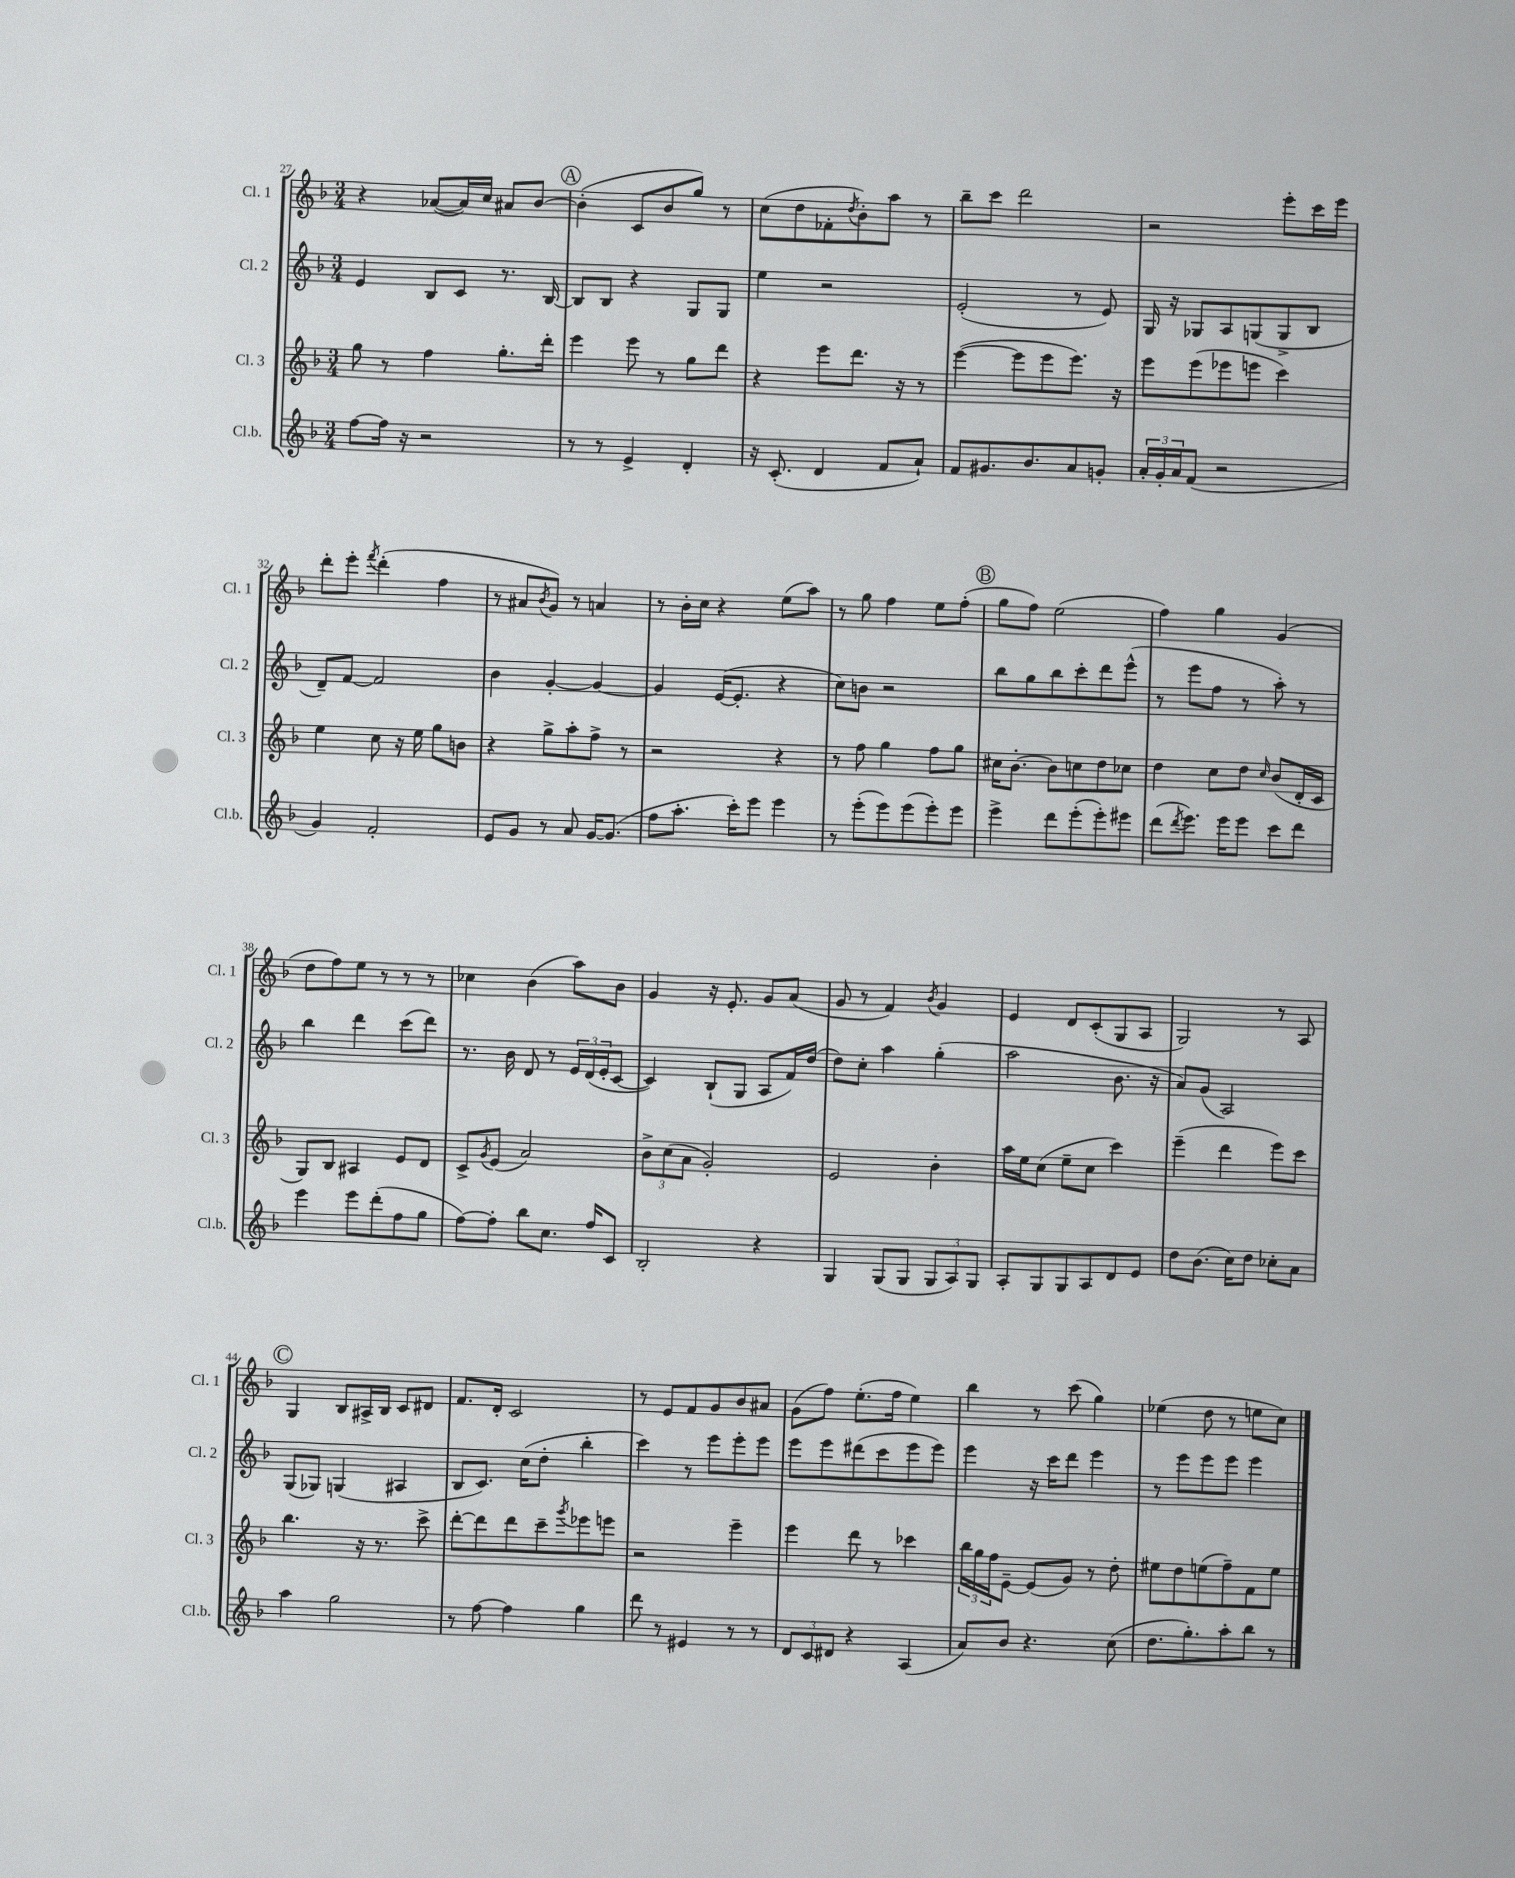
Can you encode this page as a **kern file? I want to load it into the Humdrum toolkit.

**kern	**kern	**kern	**kern
*staff4	*staff3	*staff2	*staff1
*clefG2	*clefG2	*clefG2	*clefG2
*k[b-]	*k[b-]	*k[b-]	*k[b-]
*M3/4	*M3/4	*M3/4	*M3/4
[8ff\L	8gg\	4e/	4r
16ff\]Jk	8r	.	.
16r	.	.	.
2r	4ff\	8B-/L	([8a-/L
.	.	8c/J	16a-/]L)
.	.	.	16cc/JJ
.	8.gg'\L	8.r	8a#/L
.	.	.	[8b-/J
.	16ddd'\Jk	[16B-/	.
=	=	=	=
8r	4eee\	8B-/]L	(4b-'\]
8r	.	8B-/J	.
4e^/	8eee\	4r	8c/L
.	8r	.	8b-/
4d'/	8gg\L	8G/L	8gg/J)
.	8ddd\J	8G/J	8r
=	=	=	=
16r	4r	4ee\	(8cc\L
(8.c'/	.	.	.
.	.	.	8dd\
4d/	8eee\L	2r	8f-'\
.	.	.	8qdd/
.	8.ddd\J	.	8b-'\)
8f/L	.	.	8aa\J
.	16r	.	.
8a`/J)	8r	.	8r
=	=	=	=
8f/L	([4eee\	(2e'/	8bb-~\L
8.g#/	.	.	8ccc\J
.	8eee\]L	.	2ddd\
8.b-/	.	.	.
.	8eee\	.	.
8a/	8.eee\J)	8r	.
8g'/J	.	8e/)	.
.	16r	.	.
=	=	=	=
24a'/LL	8eee\L	16G/	2r
24g'/	.	.	.
.	.	16r	.
24a/J	.	.	.
(8f/J	(8eee\	8G-/L	.
2r	8eee-\	8A/	.
.	8eee\J	(8G/	.
.	4ccc\)	8G^/	8eee'\L
.	.	8B-/J	16ccc\L
.	.	.	16eee\JJ
=	=	=	=
4g/)	4ee\	8d~/L)	8ddd'\L
.	.	[8f/J	8eee'\J
.	.	.	8qfff/
2f'/	8cc\	2f/]	(4ddd'\
.	16r	.	.
.	16ee\	.	.
.	8gg\L	.	4ff\
.	8b\J	.	.
=	=	=	=
8e/L	4r	4b-\	8r
8g/J	.	.	8a#/L
.	.	.	8qb-/
8r	8gg^\L	[4g'/	8g/J)
8a/	8aa'\	.	8r
[16g/LK	8ff^\J	4g/_	4a/
(8.g/]J	.	.	.
.	8r	.	.
=	=	=	=
8ff\L	2r	4g/]	8r
8.aa'\J	.	.	16b-'\LL
.	.	.	16cc\JJ
.	.	([16e/LK	4r
16ccc'\LK)	.	8.e'/]J	.
8eee\J	.	.	.
4eee\	4r	4r	(8ee\L
.	.	.	8aa\J)
=	=	=	=
8r	8r	8cc\L)	8r
(8eee'\L	8ff\	8b\J	8gg\
8eee\)	4gg\	2r	4ff\
(8eee\	.	.	.
8eee'\)	8ff\L	.	8ee\L
8eee\J	8gg\J	.	(8ff'\J
=	=	=	=
4eee^\	16cc#\LK	8bb-\L	8gg\L
.	[8.b-'\J	.	.
.	.	8gg\	8ff\J)
8ddd\L	8b-\]L	8bb-\	(2ee\
(8eee'\	8cc\	8ccc'\	.
8eee'\)	8dd\	8ddd\	.
8eee#\J	8cc-\J	(8eee^^\J	.
=	=	=	=
(8ddd\L	4dd\	8r	4ff\)
8qddd/	.	.	.
8.eee\J)	.	8eee\L	.
.	8cc\L	8ff\J	4gg\
16eee\LK	.	.	.
8eee\J	8dd\J	8r	.
.	16qqcc/	.	.
8ccc\L	(8b-/L	8aa'\)	(4g/
8ddd\J	16d'/L	8r	.
.	16c/JJ	.	.
=	=	=	=
4eee\	8G/L)	4bb-\	8dd\L
.	8B-/J	.	8ff\)
8eee\L	4A#/	4ddd\	8ee\J
(8ddd'\	.	.	8r
8ff\	8e/L	(8ccc\L	8r
8gg\J	8d/J	8ddd\J)	8r
=	=	=	=
[8ff\L)	8c^/L	8.r	4cc-\
.	8qg/	.	.
8ff'\]J	(8e/J	.	.
.	.	16b-\	.
8bb-\L	2a/)	8d/	(4b-\
8.cc\J	.	8r	.
.	.	24e/LL	8aa\L)
.	.	(24d/	.
16ff/LK	.	.	.
.	.	24e'/J	.
8c/J	.	[8c/J	8b-\J
=	=	=	=
2B-'/	12b-^\L	4c/])	4g/
.	(12cc\	.	.
.	12a\J	.	.
.	2g'/)	(8B-`/L	16r
.	.	.	8.e'/
.	.	8G/J	.
4r	.	8A/L	8g/L
.	.	16f/L)	(8a/J
.	.	(16dd/JJ	.
=	=	=	=
4G/	2e/	8dd\L)	8g/
.	.	8cc'\J	8r
(8G/L	.	4aa\	4f/)
8G/J	.	.	.
.	.	.	8qb-/
12G/L	4b-'\	(4gg'\	4g/
12A/)	.	.	.
12G/J	.	.	.
=	=	=	=
8A'/L	16aa\LL	2aa\	4e/
.	16ee\J	.	.
8G/	(8cc\J	.	.
8G/	8ee~\L	.	8d/L
8A/	8cc\J	.	(8c'/
8d/	4ccc\)	8.b-\	8G/
8e/J	.	.	8A/J
.	.	16r	.
=	=	=	=
8dd\L	(4eee~\	8a/L)	2G/)
(8.b-\J	.	(8g/J	.
.	4ddd\	2A/)	.
16cc\LK)	.	.	.
8dd\J	.	.	.
8cc-'\L	8eee\L)	.	8r
8a\J	8ccc\J	.	8A/
=	=	=	=
4aa\	4.bb-\	(8G/L	4G/
.	.	8G-/J)	.
2gg\	.	(4G/	8B-/L
.	16r	.	16A#^/L
.	8.r	.	16B-/JJ
.	.	4A#/	8c/L
.	8ccc^\	.	8d#/J
=	=	=	=
8r	[8ddd'\L	8B-/L	8.f/L
[8ff\	8ddd\]	8.c/J)	.
.	.	.	16d'/Jk
4ff\]	8ddd\	.	2c/
.	.	(16cc\LK	.
.	8ccc~\	8dd'\J	.
.	8qggg/	.	.
4gg\	8eee-\	4bb-'\	.
.	8eee\J	.	.
=	=	=	=
8ddd\	2r	4ccc\)	8r
8r	.	.	8e/L
4e#/	.	8r	8f/
.	.	8eee\L	8g/
8r	4eee~\	8eee'\	8b-/
8r	.	8eee\J	8a#/J
=	=	=	=
12d/L	4eee\	8eee\L	(8g\L
12c/	.	.	.
.	.	8eee\	8ff\J)
12d#/J	.	.	.
4r	8ddd\	(8ddd#\	(8.ee'\L
.	8r	8ccc\	.
.	.	.	16ff\Jk
(4A/	4ccc-\	8eee\	4ee\)
.	.	8eee\J)	.
=	=	=	=
8a/L)	24bb-\LL	4eee\	4bb-\
.	24gg\	.	.
.	24ff\J	.	.
8b-/J	[8e~\J	.	.
4.r	(8e/]L	16r	8r
.	.	16ccc\LK	.
.	8g/J)	8ddd\J	(8ccc\
.	8r	4eee\	4gg\)
(8cc\	8dd'\	.	.
=	=	=	=
8.dd\L	8ee#\L	8r	(4ee-\
.	8dd\	8eee\L	.
8.gg'\)	.	.	.
.	(8ee\	8eee\	8dd\
8aa'\	8ff~\)	8eee\J	8r
8bb-\J	8f\	4eee\	8ee\L
8r	8ee\J	.	8cc\J)
==	==	==	==
*-	*-	*-	*-
